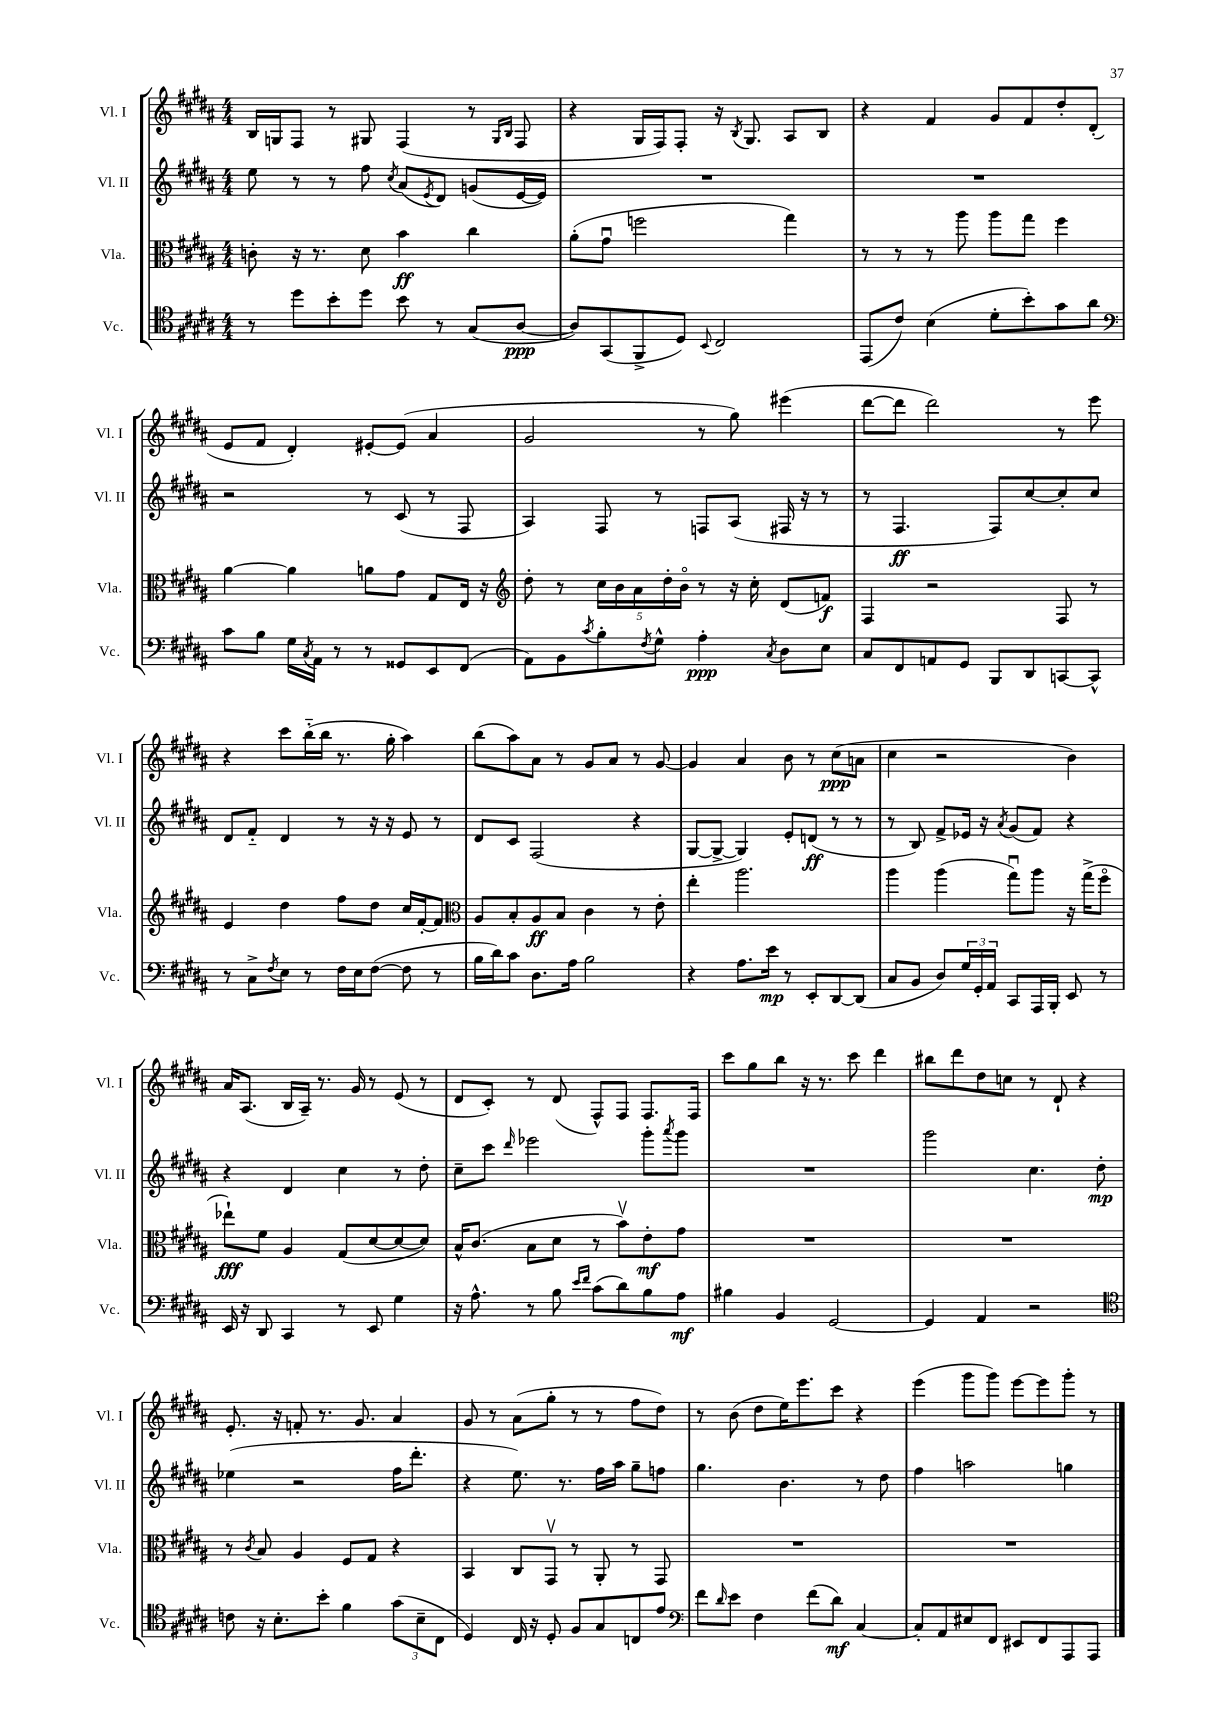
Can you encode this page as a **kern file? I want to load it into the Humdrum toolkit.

**kern	**dynam	**kern	**dynam	**kern	**dynam	**kern	**dynam
*part4	*part4	*part3	*part3	*part2	*part2	*part1	*part1
*staff4	*staff4	*staff3	*staff3	*staff2	*staff2	*staff1	*staff1
*I"Vc.	*	*I"Vla.	*	*I"Vl. II	*	*I"Vl. I	*
*I'Vc.	*	*I'Vla.	*	*I'Vl. II	*	*I'Vl. I	*
*clefC4	*	*clefC3	*	*clefG2	*	*clefG2	*
*k[f#c#g#d#a#]	*	*k[f#c#g#d#a#]	*	*k[f#c#g#d#a#]	*	*k[f#c#g#d#a#]	*
*M4/4	*	*M4/4	*	*M4/4	*	*M4/4	*
=10	=10	=10	=10	=10	=10	=10	=10
8r	.	8cn'\	.	8ee\	.	16B/LL	.
.	.	.	.	.	.	16Gn/J	.
8dd#\L	.	16r	.	8r	.	8F#/J	.
.	.	8.r	.	.	.	.	.
8b'\	.	.	.	8r	.	8r	.
8dd#\J	.	8d#\	.	8ff#\	.	8G#X/	.
.	.	.	.	8qcc#/	.	.	.
8b\	.	4b\	ff	(8a#/L	.	(4F#/	.
.	.	.	.	8qe/	.	.	.
8r	.	.	.	8d#/J)	.	.	.
(8G#/L	.	4cc#\	.	(8gn/L	.	8r	.
.	.	.	.	.	.	16qqG#/LL	.
.	.	.	.	.	.	16qqB/JJ	.
[8A#/J	ppp	.	.	[16e/L	.	8F#/	.
.	.	.	.	16e/JJ])	.	.	.
=11	=11	=11	=11	=11	=11	=11	=11
8A#/L])	.	(8a#'\L	.	1r	.	4r	.
(8GG#/	.	8g#u\J	.	.	.	.	.
8FF#^/	.	2ffn\	.	.	.	16G#/LL	.
.	.	.	.	.	.	16F#/J)	.
8D#/J)	.	.	.	.	.	8F#'/J	.
8qqBB/	.	.	.	.	.	.	.
2C#/	.	.	.	.	.	16r	.
.	.	.	.	.	.	8qB/	.
.	.	.	.	.	.	8.G#/	.
.	.	4gg#\)	.	.	.	8A#/L	.
.	.	.	.	.	.	8B/J	.
=12	=12	=12	=12	=12	=12	=12	=12
(8EE/L	.	8r	.	1r	.	4r	.
8c#/J)	.	8r	.	.	.	.	.
(4B\	.	8r	.	.	.	4f#/	.
.	.	8aa#\	.	.	.	.	.
8d#'\L	.	8aa#\L	.	.	.	8g#/L	.
8b'\)	.	8gg#\J	.	.	.	8f#/	.
8g#\	.	4ff#\	.	.	.	8dd#'/	.
8a#\J	.	.	.	.	.	(8d#'/J	.
!!LO:LB:g=z
=13	=13	=13	=13	=13	=13	=13	=13
*clefF4	*	*	*	*	*	*	*
8c#\L	.	[4a#\	.	2r	.	8e/L	.
8B\J	.	.	.	.	.	8f#/J	.
16G#\LL	.	4a#\]	.	.	.	4d#'/)	.
8qC#/	.	.	.	.	.	.	.
16AA#\JJ	.	.	.	.	.	.	.
8r	.	.	.	.	.	.	.
8r	.	8an\L	.	8r	.	[8e#X'/L	.
8GG##X/L	.	8g#\J	.	(8c#/	.	(8e#/J]	.
8EE/	.	8G#/L	.	8r	.	4a#/	.
(8FF#/J	.	16E/Jk	.	8F#/	.	.	.
.	.	16r	.	.	.	.	.
=14	=14	=14	=14	=14	=14	=14	=14
*	*	*clefG2	*	*	*	*	*
8AA#\L)	.	8dd#'\	.	4A#/)	.	2g#/	.
8BB\	.	8r	.	.	.	.	.
8qc#/	.	.	.	.	.	.	.
8B'\	.	20cc#\LL	.	8F#/	.	.	.
.	.	20b\	.	.	.	.	.
.	.	20a#\	.	.	.	.	.
8qF#/	.	.	.	.	.	.	.
8G#^^\J	.	.	.	8r	.	.	.
.	.	20dd#'\	.	.	.	.	.
.	.	20b\JJ	.	.	.	.	.
4A#'\	ppp	8r	.	8Fn/L	.	8r	.
.	.	16r	.	(8A#/J	.	8gg#\)	.
.	.	16cc#'\	.	.	.	.	.
8qC#/	.	.	.	.	.	.	.
8D#\L	.	(8d#/L	.	16F#X/	.	(4eee#X\	.
.	.	.	.	16r	.	.	.
8E\J	.	8fn/J)	f	8r	.	.	.
=15	=15	=15	=15	=15	=15	=15	=15
8C#/L	.	4F#/	.	8r	.	[8ddd#\L	.
8FF#/	.	.	.	4.F#/	ff	8ddd#\J]	.
8AAn/	.	2r	.	.	.	2ddd#\)	.
8GG#/J	.	.	.	.	.	.	.
8BBB/L	.	.	.	8F#/L)	.	.	.
8DD#/	.	.	.	[8cc#/	.	.	.
[8CCn/	.	8F#/	.	8cc#'/]	.	8r	.
8CC^^/J]	.	8r	.	8cc#/J	.	8eee\	.
!!LO:LB:g=z
=16	=16	=16	=16	=16	=16	=16	=16
8r	.	4e/	.	8d#/L	.	4r	.
8C#^\L	.	.	.	8f#/J	.	.	.
8qF#/	.	.	.	.	.	.	.
8E\J	.	4dd#\	.	4d#/	.	8ccc#\L	.
8r	.	.	.	.	.	(16bb\L	.
.	.	.	.	.	.	16bb\JJ	.
16F#\LL	.	8ff#\L	.	8r	.	8.r	.
16E\J	.	.	.	.	.	.	.
([8F#\J	.	8dd#\J	.	16r	.	.	.
.	.	.	.	16r	.	16gg#'\	.
8F#\]	.	16cc#/LL	.	8e/	.	4aa#\)	.
.	.	[16f#'/J	.	.	.	.	.
8r	.	8f#/J]	.	8r	.	.	.
=17	=17	=17	=17	=17	=17	=17	=17
*	*	*clefC3	*	*	*	*	*
16B\LL	.	8A#/L	.	8d#/L	.	(8bb\L	.
16d#\J)	.	.	.	.	.	.	.
8c#\J	.	8B'/	.	8c#/J	.	8aa#\)	.
8.D#\L	.	8A#/	ff	(2F#/	.	8a#\J	.
.	.	8B/J	.	.	.	8r	.
16A#\Jk	.	.	.	.	.	.	.
2B\	.	4c#\	.	.	.	8g#/L	.
.	.	.	.	.	.	8a#/J	.
.	.	8r	.	4r	.	8r	.
.	.	8e'\	.	.	.	[8g#/	.
=18	=18	=18	=18	=18	=18	=18	=18
4r	.	4ee'\	.	[8G#/L	.	4g#/]	.
.	.	.	.	8G#^/J_	.	.	.
8.A#\L	.	2.aa#\	.	4G#/])	.	4a#/	.
16e\Jk	mp	.	.	.	.	.	.
8r	.	.	.	8e'/L	.	8b\	.
8EE'/L	.	.	.	(8dn/J	ff	8r	.
[8DD#/	.	.	.	8r	.	(8cc#\L	ppp
(8DD#/J]	.	.	.	8r	.	8an\J	.
=19	=19	=19	=19	=19	=19	=19	=19
8C#/L	.	4aa#\	.	8r	.	4cc#\	.
8BB/J	.	.	.	8B/)	.	.	.
8D#/L)	.	(4aa#\	.	8f#^/L	.	2r	.
24G#/L	.	.	.	16e-X/Jk	.	.	.
24GG#'/	.	.	.	.	.	.	.
.	.	.	.	16r	.	.	.
24AA#/JJ	.	.	.	.	.	.	.
.	.	.	.	8qa#/	.	.	.
8CC#/L	.	8gg#u\L)	.	(8g#/L	.	.	.
16AAA#/L	.	8aa#\J	.	8f#/J)	.	.	.
16BBB'/JJ	.	.	.	.	.	.	.
8EE/	.	16r	.	4r	.	4b\)	.
.	.	(16gg#^\KL	.	.	.	.	.
8r	.	8ff#\J	.	.	.	.	.
!!LO:LB:g=z
=20	=20	=20	=20	=20	=20	=20	=20
16EE/	.	8ee-X`\L)	fff	4r	.	16a#/KL	.
16r	.	.	.	.	.	(8.A#/J	.
8DD#/	.	8f#\J	.	.	.	.	.
4CC#/	.	4A#/	.	4d#/	.	16B/LL	.
.	.	.	.	.	.	16A#~/JJ)	.
.	.	.	.	.	.	8.r	.
8r	.	(8G#/L	.	4cc#\	.	.	.
.	.	.	.	.	.	16g#/	.
8EE/	.	[8d#/	.	.	.	8r	.
4G#\	.	8d#/_	.	8r	.	(8e/	.
.	.	8d#/J])	.	8dd#'\	.	8r	.
=21	=21	=21	=21	=21	=21	=21	=21
16r	.	16B^^/KL	.	8cc#~\L	.	8d#/L	.
8.A#^^\	.	(8.c#/J	.	.	.	.	.
.	.	.	.	8ccc#\J	.	8c#'/J)	.
.	.	.	.	16qqddd#/	.	.	.
8r	.	8B\L	.	2eee-X\	.	8r	.
8B\	.	8d#\J	.	.	.	(8d#/	.
16qqe/LL	.	.	.	.	.	.	.
16qqf#/JJ	.	.	.	.	.	.	.
(8c#\L	.	8r	.	.	.	8F#^^/L)	.
8d#\)	.	8bv\L)	.	.	.	8F#/J	.
8B\	.	8e'\	mf	8ggg#'\L	.	8.F#/L	.
.	.	.	.	8qaaa#/	.	.	.
8A#\J	mf	8g#\J	.	8ggg#\J	.	.	.
.	.	.	.	.	.	16F#/Jk	.
=22	=22	=22	=22	=22	=22	=22	=22
4B#X\	.	1r	.	1r	.	8ccc#\L	.
.	.	.	.	.	.	8gg#\	.
4BB/	.	.	.	.	.	8bb\J	.
.	.	.	.	.	.	16r	.
.	.	.	.	.	.	8.r	.
[2GG#/	.	.	.	.	.	.	.
.	.	.	.	.	.	8ccc#\	.
.	.	.	.	.	.	4ddd#\	.
=23	=23	=23	=23	=23	=23	=23	=23
4GG#/]	.	1r	.	2ggg#\	.	8bb#X\L	.
.	.	.	.	.	.	8ddd#\	.
4AA#/	.	.	.	.	.	8dd#\	.
.	.	.	.	.	.	8ccn\J	.
2r	.	.	.	4.cc#\	.	8r	.
.	.	.	.	.	.	8d#`/	.
.	.	.	.	.	.	4r	.
.	.	.	.	8dd#'\	mp	.	.
!!LO:LB:g=z
=24	=24	=24	=24	=24	=24	=24	=24
*clefC4	*	*	*	*	*	*	*
8cn\	.	8r	.	(4ee-X\	.	8.e'/	.
.	.	8qc#/	.	.	.	.	.
16r	.	8B/	.	.	.	.	.
8.B'\L	.	.	.	.	.	16r	.
.	.	4A#/	.	2r	.	8fn'/	.
8b'\J	.	.	.	.	.	8.r	.
4f#\	.	8F#/L	.	.	.	.	.
.	.	.	.	.	.	8.g#/	.
.	.	8G#/J	.	.	.	.	.
(12g#\L	.	4r	.	16ff#\KL	.	4a#/	.
.	.	.	.	8.ddd#'\J	.	.	.
12B~\	.	.	.	.	.	.	.
12C#\J	.	.	.	.	.	.	.
=25	=25	=25	=25	=25	=25	=25	=25
4D#/)	.	4BB/	.	4r	.	8g#/	.
.	.	.	.	.	.	8r	.
16C#/	.	8C#/L	.	8.ee\)	.	(8a#\L	.
16r	.	.	.	.	.	.	.
8D#'/	.	8GG#v/J	.	.	.	8gg#'\J	.
.	.	.	.	8.r	.	.	.
8F#/L	.	8r	.	.	.	8r	.
8G#/	.	8AA#'/	.	16ff#\LL	.	8r	.
.	.	.	.	16aa#\JJ	.	.	.
8Cn/	.	8r	.	8gg#~\L	.	8ff#\L	.
8e/J	.	8GG#/	.	8ffn\J	.	8dd#\J)	.
=26	=26	=26	=26	=26	=26	=26	=26
*clefF4	*	*	*	*	*	*	*
8f#\L	.	1r	.	4.gg#\	.	8r	.
16qqd#/	.	.	.	.	.	.	.
8e\J	.	.	.	.	.	(8b\	.
4F#\	.	.	.	.	.	8dd#\L	.
.	.	.	.	4.b\	.	16ee\K)	.
.	.	.	.	.	.	8.eee\	.
(8f#\L	.	.	.	.	.	.	.
8d#\J)	mf	.	.	.	.	8ccc#\J	.
[4C#/	.	.	.	8r	.	4r	.
.	.	.	.	8dd#\	.	.	.
=27	=27	=27	=27	=27	=27	=27	=27
8C#'/L]	.	1r	.	4ff#\	.	(4eee\	.
8AA#/	.	.	.	.	.	.	.
8E#X/	.	.	.	2aan\	.	8ggg#\L	.
8FF#/J	.	.	.	.	.	8ggg#\J)	.
8EE#X/L	.	.	.	.	.	[8eee\L	.
8FF#/	.	.	.	.	.	8eee\]	.
8AAA#/	.	.	.	4ggn\	.	8ggg#'\J	.
8AAA#/J	.	.	.	.	.	8r	.
==	==	==	==	==	==	==	==
*-	*-	*-	*-	*-	*-	*-	*-
